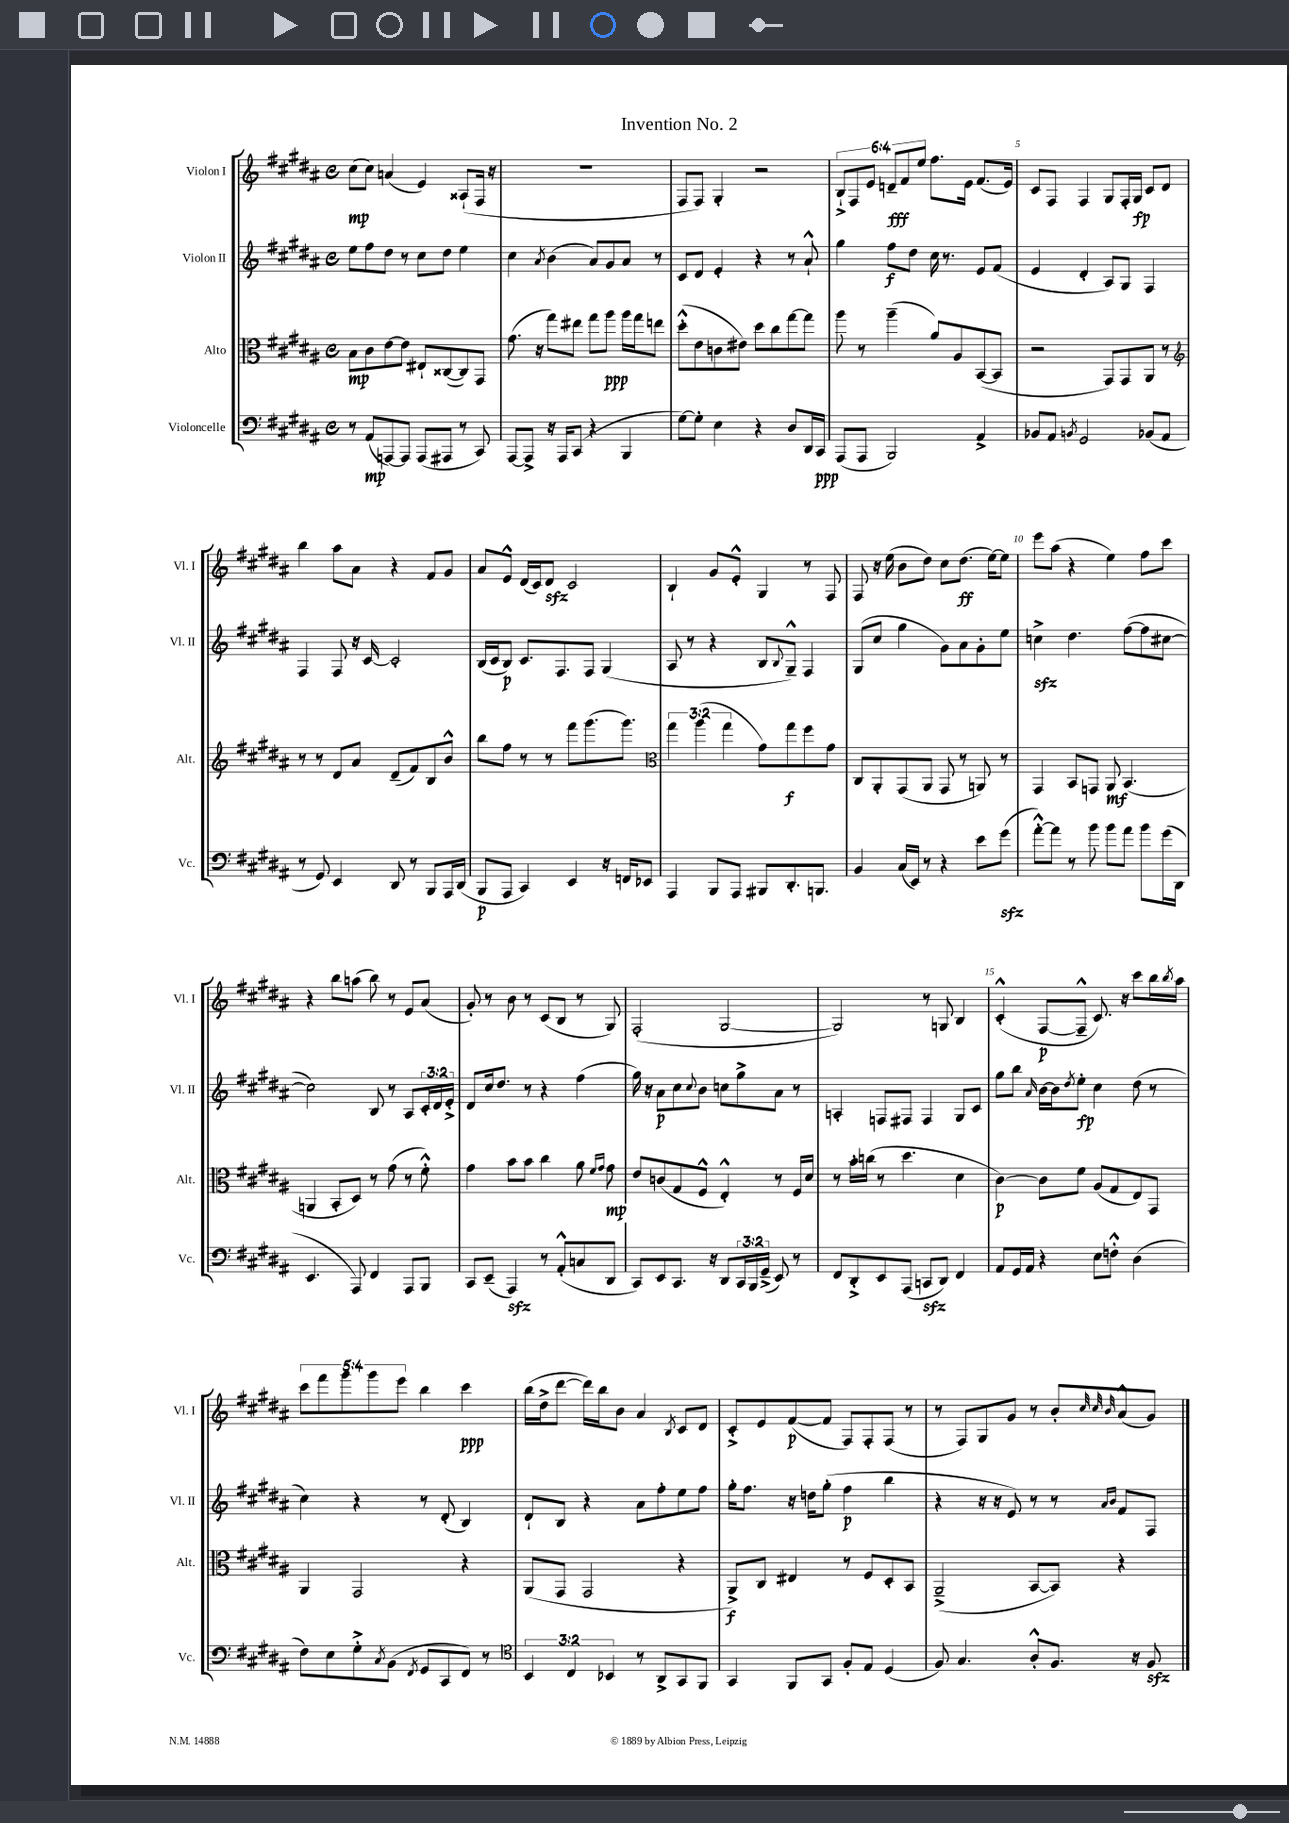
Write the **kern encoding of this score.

**kern	**dynam	**kern	**dynam	**kern	**dynam	**kern	**dynam
*part4	*part4	*part3	*part3	*part2	*part2	*part1	*part1
*staff4	*staff4	*staff3	*staff3	*staff2	*staff2	*staff1	*staff1
*I"Violoncelle	*	*I"Alto	*	*I"Violon II	*	*I"Violon I	*
*I'Vc.	*	*I'Alt.	*	*I'Vl. II	*	*I'Vl. I	*
*clefF4	*	*clefC3	*	*clefG2	*	*clefG2	*
*k[f#c#g#d#a#]	*	*k[f#c#g#d#a#]	*	*k[f#c#g#d#a#]	*	*k[f#c#g#d#a#]	*
*M4/4	*	*M4/4	*	*M4/4	*	*M4/4	*
*met(c)	*	*met(c)	*	*met(c)	*	*met(c)	*
=1	=1	=1	=1	=1	=1	=1	=1
8r	.	8B\L	mp	8ee\L	.	(8cc#\L	mp
(8AA#/L	mp	8c#\	.	8ff#\	.	8cc#\J)	.
[8AAAn/)	.	[8e\	.	8dd#\J	.	(4an/	.
8AAA/J]	.	8e\J]	.	8r	.	.	.
(8AAA/L	.	8E#X`/L	.	8cc#\L	.	4e/)	.
8AAA#X/J	.	([8C##X/	.	8dd#\J	.	.	.
8r	.	8C##/])	.	4ee\	.	(8A##X`/L	.
8CC#/)	.	8GG#/J	.	.	.	16F#/Jk	.
.	.	.	.	.	.	16r	.
=2	=2	=2	=2	=2	=2	=2	=2
[8AAA#/L	.	(8.g#\	.	4cc#\	.	1r	.
8AAA#^/J]	.	.	.	.	.	.	.
.	.	16r	.	.	.	.	.
.	.	.	.	8qa#/	.	.	.
16r	.	8gg#\L)	.	(4b\	.	.	.
16AAA#/KL	.	.	.	.	.	.	.
(8CC#/J	.	8ee#X\J	.	.	.	.	.
4r	.	8gg#\L	.	8a#/L)	.	.	.
.	.	8aa#\J	ppp	8g#/	.	.	.
4BBB/	.	16aa#\LL	.	8a#/J	.	.	.
.	.	16gg#\J	.	.	.	.	.
.	.	8een\J	.	8r	.	.	.
=3	=3	=3	=3	=3	=3	=3	=3
[8G#\L)	.	(8dd#'^^\L	.	8c#/L	.	8F#/L	.
8G#'\J]	.	8e\	.	8d#/J	.	8F#/J)	.
4E\	.	8cn\	.	4e'/	.	4G#'/	.
.	.	8e#X\J)	.	.	.	.	.
4r	.	8dd#\L	.	4r	.	2r	.
.	.	8cc#\	.	.	.	.	.
8D#/L	.	[8gg#\	.	8r	.	.	.
16DD#/L	.	8gg#\J]	.	8a#`^^/	.	.	.
16CC#/JJ	ppp	.	.	.	.	.	.
=4	=4	=4	=4	=4	=4	=4	=4
(8AAA#/L	.	8aa#\	.	4gg#\	.	12B`^/L	.
.	.	.	.	.	.	12F#/	.
8AAA#/J	.	8r	.	.	.	.	.
.	.	.	.	.	.	12e/J	.
2BBB/)	.	(4aa#~\	.	8ff#\L	f	12dn~/L	fff
.	.	.	.	.	.	12f#/	.
.	.	.	.	8dd#\J	.	.	.
.	.	.	.	.	.	12ee/J	.
.	.	8a#/L)	.	16cc#\	.	8.ff#\L	.
.	.	.	.	8.r	.	.	.
.	.	8A#/	.	.	.	.	.
.	.	.	.	.	.	16e\Jk	.
4AA#^/	.	([8BB/	.	8e/L	.	(8.f#/L	.
.	.	8BB/J]	.	(8f#/J	.	.	.
.	.	.	.	.	.	16e/Jk)	.
=5	=5	=5	=5	=5	=5	=5	=5
8BB-X/L	.	2r	.	4e/	.	8c#/L	.
8AA#/J	.	.	.	.	.	8F#/J	.
8qBBn/	.	.	.	.	.	.	.
2GG#/	.	.	.	4d#'/	.	4F#/	.
.	.	8GG#/L)	.	8A#/L)	.	8G#/L	.
.	.	8GG#/	.	8G#/J	.	16F#'/L	.
.	.	.	.	.	.	16G#/JJ	fp
(8BB-X/L	.	8AA#/J	.	4F#/	.	8c#/L	.
8AA#/J	.	8r	.	.	.	8d#/J	.
!!LO:LB:g=z
=6	=6	=6	=6	=6	=6	=6	=6
*	*	*clefG2	*	*	*	*	*
8r	.	8r	.	4F#/	.	4bb\	.
8GG#/)	.	8r	.	.	.	.	.
4EE/	.	8d#/L	.	8F#/	.	8aa#\L	.
.	.	8a#/J	.	16r	.	8a#\J	.
.	.	.	.	[16c#/	.	.	.
8DD#/	.	(8d#~/L	.	2c#'/]	.	4r	.
8r	.	8f#/)	.	.	.	.	.
8BBB/L	.	8B/	.	.	.	8f#/L	.
16AAA#/L	.	8b^^/J	.	.	.	8g#/J	.
(16DD#/JJ	.	.	.	.	.	.	.
=7	=7	=7	=7	=7	=7	=7	=7
8BBB/L	p	8bb\L	.	(16B/LL	.	8a#/L	.
.	.	.	.	16c#/J	.	.	.
8AAA#/J	.	8ff#\J	.	8B/J)	p	8e^^/J	.
4CC#/)	.	8r	.	8.c#/L	.	(16d#/LL	.
.	.	.	.	.	.	16c#/J)	.
.	.	8r	.	.	.	8d#zz/J	.
.	.	.	.	8.F#/	.	.	.
4EE/	.	8fff#\L	.	.	.	2c#/	.
.	.	(8.ggg#\	.	8F#/J	.	.	.
16r	.	.	.	(4G#/	.	.	.
16FFn/KL	.	8.ggg#\J)	.	.	.	.	.
8EE-X/J	.	.	.	.	.	.	.
=8	=8	=8	=8	=8	=8	=8	=8
*	*	*clefC3	*	*	*	*	*
4AAA#/	.	6gg#\	.	8A#/	.	4B`/	.
.	.	.	.	8r	.	.	.
.	.	(6aa#\	.	.	.	.	.
8BBB/L	.	.	.	4r	.	8g#/L	.
.	.	6gg#\	.	.	.	.	.
8AAA#/J	.	.	.	.	.	8e'^^/J	.
8BBB#X/L	.	8g#\L)	.	8B/L	.	4G#/	.
.	.	.	.	8qqB/	.	.	.
8.DD#'/	.	8gg#\	f	8G#~^^/J)	.	.	.
.	.	8ff#\	.	4F#/	.	8r	.
8.BBBn/J	.	.	.	.	.	.	.
.	.	8g#\J	.	.	.	8F#/	.
=9	=9	=9	=9	=9	=9	=9	=9
4BB/	.	8C#/L	.	(8G#/L	.	8F#/	.
.	.	8AA#'/	.	8cc#/J	.	16r	.
.	.	.	.	.	.	(16ee\	.
(16C#/LL	.	(8GG#/	.	4gg#\	.	8b\L	.
16EE/JJ)	.	.	.	.	.	.	.
8r	.	8AA#/J	.	.	.	8dd#\J)	.
4r	.	8GG#/	.	8g#\L)	.	8cc#\L	.
.	.	8r	.	8a#\	.	(8.dd#\J	ff
8e\L	.	8AAn/)	.	8g#'\	.	.	.
.	.	.	.	.	.	[16ee\KL)	.
(8g#zz\J	.	8r	.	8ee\J	.	8ee\J]	.
=10	=10	=10	=10	=10	=10	=10	=10
[8a#'^^\L)	.	4GG#/	.	4ccnzz^\	.	8eee\L	.
8a#\J]	.	.	.	.	.	(8aa#\J	.
8r	.	8BB/L	.	4.dd#\	.	4r	.
8b\	.	8GGn/J	.	.	.	.	.
8b\L	.	8AA#/	mf	.	.	4ee\)	.
8a#\J	.	(4.BB/	.	([8ff#\L	.	.	.
8b\L	.	.	.	8ff#\]	.	8ff#\L	.
(16g#\L	.	.	.	[8cc#X\J	.	8ccc#\J	.
16DD#\JJ	.	.	.	.	.	.	.
!!LO:LB:g=z
=11	=11	=11	=11	=11	=11	=11	=11
4.EE/	.	4AAn/	.	2cc#\])	.	4r	.
.	.	8BB'/L	.	.	.	8bb\L	.
8AAA#/)	.	8D#/J)	.	.	.	(8aan\J	.
4FF#/	.	8r	.	8B/	.	8bb\)	.
.	.	(8g#\	.	8r	.	8r	.
8AAA#/L	.	8r	.	8A#/L	.	8e/L	.
8BBB/J	.	8f#'^^\)	.	24c#'/L	.	(8a#/J	.
.	.	.	.	24d#/	.	.	.
.	.	.	.	24e'^/JJ	.	.	.
=12	=12	=12	=12	=12	=12	=12	=12
8CC#/L	.	4g#\	.	8d#/L	.	8g#'/)	.
(8EE~/J	.	.	.	16cc#/k	.	8r	.
.	.	.	.	8.dd#/J	.	.	.
4AAA#zz/)	.	8b\L	.	.	.	8b\	.
.	.	8b\J	.	8r	.	8r	.
8r	.	4cc#\	.	4r	.	(8c#/L	.
(8AA#'^^/L	.	.	.	.	.	8B/J	.
8Cn/	.	8a#\	.	(4ff#\	.	8r	.
.	.	16qqf#/LL	.	.	.	.	.
.	.	16qqg#/JJ	.	.	.	.	.
8DD#/J	.	8g#\	mp	.	.	8G#/)	.
=13	=13	=13	=13	=13	=13	=13	=13
8CC#/L)	.	8e/L	.	16gg#\)	.	(2F#'/	.
.	.	.	.	16r	.	.	.
8EE/	.	(8cn/	.	8a#\L	p	.	.
8.CC#/J	.	8G#/	.	8cc#\	.	.	.
.	.	.	.	8qqcc#/	.	.	.
.	.	8F#^^/J	.	8b\J	.	.	.
16r	.	.	.	.	.	.	.
8DD#/L	.	4E'^^/)	.	8ccn\L	.	[2G#/	.
24CC#/L	.	.	.	8gg#^\	.	.	.
24BBB/	.	.	.	.	.	.	.
(24GG#~^/JJ	.	.	.	.	.	.	.
8EE/)	.	8r	.	8a#\J	.	.	.
8r	.	16F#/LL	.	8r	.	.	.
.	.	16d#/JJ	.	.	.	.	.
=14	=14	=14	=14	=14	=14	=14	=14
8FF#/L	.	8r	.	4An'/	.	2G#/])	.
8DD#'^/	.	16b'\LL	.	.	.	.	.
.	.	(16ccn\JJ	.	.	.	.	.
8EE/	.	8r	.	8Fn/L	.	.	.
(8AAA#/J	.	4.dd#\	.	8F#X/J	.	.	.
8CCnzz/L	.	.	.	4F#/	.	8r	.
8DD#/J)	.	.	.	.	.	8Gn/	.
4FF#/	.	4d#\	.	8G#/L	.	4B/	.
.	.	.	.	8c#/J	.	.	.
=15	=15	=15	=15	=15	=15	=15	=15
8AA#/L	.	[4c#\)	p	8gg#\L	.	(4c#'^^/	.
16GG#/L	.	.	.	8bb\J	.	.	.
16AA#/JJ	.	.	.	.	.	.	.
.	.	.	.	16qqa#/	.	.	.
4r	.	8c#\L]	.	[16b\LL	.	[8F#/L	p
.	.	.	.	16b\J]	.	.	.
.	.	.	.	8qdd#/	.	.	.
.	.	8f#\J	.	8ee'\J	fp	8F#~^^/J]	.
8E\L	.	(8A#/L	.	4cc#\	.	8.c#/)	.
8Fn'^^\J	.	8G#/	.	.	.	.	.
.	.	.	.	.	.	16r	.
(4D#\	.	8E/)	.	(8dd#\	.	8ccc#\L	.
.	.	8GG#/J	.	8r	.	16bb\L	.
.	.	.	.	.	.	8qbb/	.
.	.	.	.	.	.	16aa#\JJ	.
!!LO:LB:g=z
=16	=16	=16	=16	=16	=16	=16	=16
8F#\L)	.	4AA#/	.	4cc#\)	.	10ccc#\L	.
.	.	.	.	.	.	10fff#\	.
8E\	.	.	.	.	.	.	.
.	.	.	.	.	.	10ggg#\	.
8G#'^\	.	2GG#/	.	4r	.	.	.
.	.	.	.	.	.	10ggg#\	.
8qC#/	.	.	.	.	.	.	.
(8BB\J	.	.	.	.	.	.	.
.	.	.	.	.	.	10eee\J	.
8qFF#/	.	.	.	.	.	.	.
8GG#/L	.	.	.	8r	.	4bb\	.
8CC#/	.	.	.	(8d#'/	.	.	.
8FF#/J)	.	4r	.	4B/)	.	4ccc#\	ppp
8r	.	.	.	.	.	.	.
=17	=17	=17	=17	=17	=17	=17	=17
*clefC4	*	*	*	*	*	*	*
6BB/	.	(8AA#/L	.	8d#`/L	.	(16bb\LL	.
.	.	.	.	.	.	16dd#^\J	.
.	.	8GG#/J	.	8B/J	.	[8ddd#\J	.
6C#/	.	.	.	.	.	.	.
.	.	2GG#/	.	4r	.	16ddd#\LL])	.
.	.	.	.	.	.	16bb\J	.
6BB-X/	.	.	.	.	.	.	.
.	.	.	.	.	.	8b\J	.
8r	.	.	.	8a#\L	.	4a#/	.
8AA#^/L	.	.	.	8ff#'\	.	.	.
.	.	.	.	.	.	8qB/	.
8GG#/	.	4r	.	8ee\	.	8c#/L	.
8FF#/J	.	.	.	8ff#\J	.	8d#/J	.
=18	=18	=18	=18	=18	=18	=18	=18
4GG#/	.	8AA#^/L)	f	16gg#'\KL	.	8c#'^/L	.
.	.	.	.	8.ff#\J	.	.	.
.	.	8C#/J	.	.	.	8e/	.
8FF#/L	.	4E#X/	.	16r	.	([8f#/	p
.	.	.	.	16ddn\KL	.	.	.
8GG#/J	.	.	.	(8gg#'\J	.	8f#/J]	.
8F#'/L	.	8r	.	4ff#\	p	8F#/L)	.
8E/J	.	8F#/L	.	.	.	8F#'/	.
(4D#/	.	8D#'/	.	4bb\	.	(8F#/J	.
.	.	8BB/J	.	.	.	8r	.
=19	=19	=19	=19	=19	=19	=19	=19
8F#/)	.	(2AA#~^/	.	4r	.	8r	.
4.G#/	.	.	.	.	.	8F#/L)	.
.	.	.	.	16r	.	8G#/	.
.	.	.	.	16r	.	.	.
.	.	.	.	8e/)	.	8g#/J	.
8A#'^^/L	.	[8BB/L	.	8r	.	8r	.
8.F#/J	.	8BB/J])	.	8r	.	8b'/L	.
.	.	.	.	.	.	32qqcc#/	.
.	.	.	.	16qqa#/LL	.	32qqcc#/	.
.	.	.	.	16qqb/JJ	.	32qqb/	.
.	.	4r	.	8f#/L	.	(8a#^^/	.
16r	.	.	.	.	.	.	.
8F#zz/	.	.	.	8F#/J	.	8g#/J)	.
==	==	==	==	==	==	==	==
*-	*-	*-	*-	*-	*-	*-	*-
